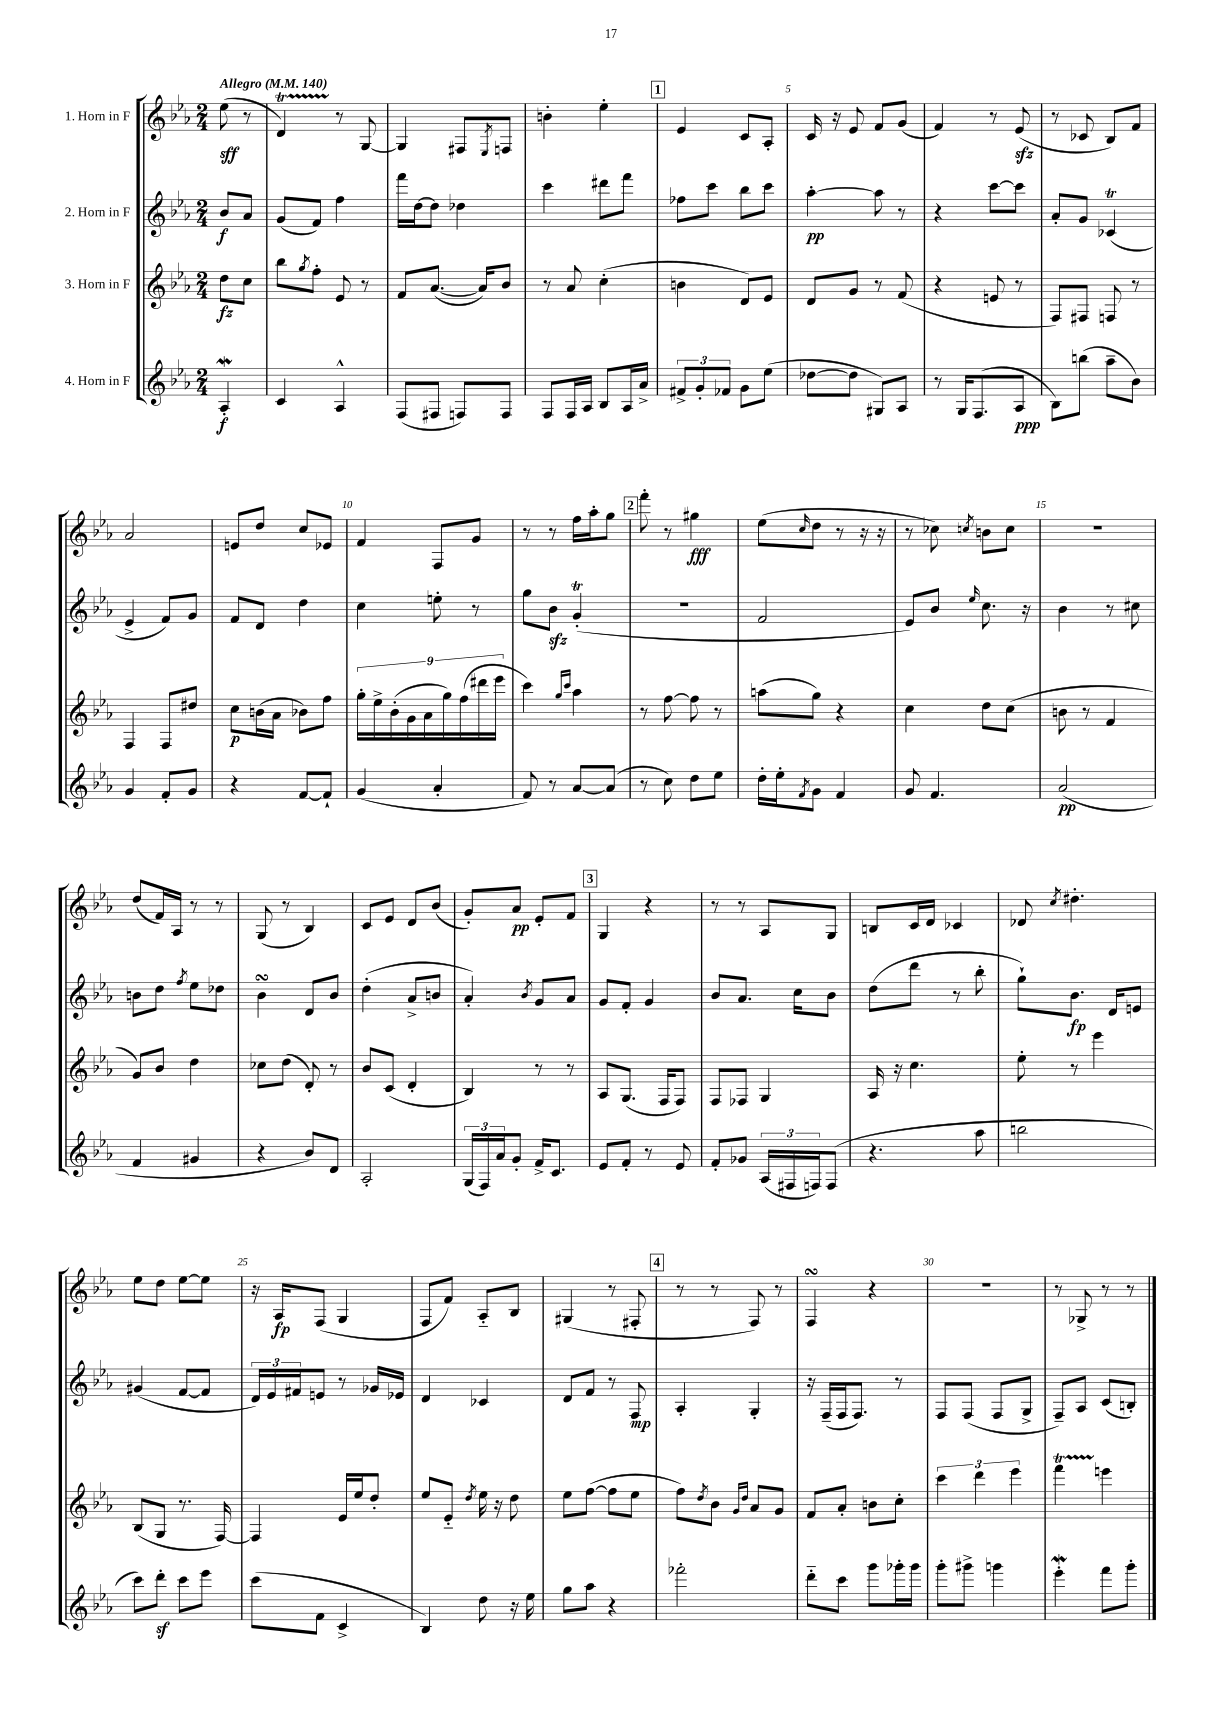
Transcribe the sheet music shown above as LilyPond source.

<<
\new StaffGroup <<
\new Staff = "s0" \with { instrumentName = "1. Horn in F" } {
    \clef treble \key ees \major \numericTimeSignature \time 2/4 \partial 4 \tempo "Allegro" 4 = 140
    ees''8\sff( r8 |
    d'4\startTrillSpan) r8\stopTrillSpan g8~ |
    g4 fis8 \acciaccatura { ees8 } f8 |
    b'4-. ees''4-. |
    \mark \markup { \box "1" } ees'4 c'8 aes8-. |
    c'16 r16 ees'8 f'8 g'8( |
    f'4) r8 ees'8\sfz( |
    r8 ces'8 bes8) f'8 |
    aes'2 |
    e'8 d''8 c''8 ees'8 |
    f'4 f8 g'8 |
    r8 r8 f''16 aes''16-. g''8 |
    \mark \markup { \box "2" } f'''8-. r8 gis''4\fff |
    ees''8( \grace { c''16 } d''8 r8 r16 r16 |
    r8 ces''8) \acciaccatura { c''8 } b'8 c''8 |
    R2 |
    d''8( f'16) aes16 r8 r8 |
    g8( r8 bes4) |
    c'8 ees'8 d'8 bes'8( |
    g'8-.) aes'8\pp ees'8-. f'8 |
    \mark \markup { \box "3" } g4 r4 |
    r8 r8 aes8 g8 |
    b8 c'16 d'16 ces'4 |
    des'8 \acciaccatura { c''8 } dis''4.-. |
    ees''8 d''8 ees''8~ ees''8 |
    r16 aes16\fp f8( g4 |
    f8 f'8) aes8-_ bes8 |
    gis4( r8 fis8-. |
    \mark \markup { \box "4" } r8 r8 f8) r8 |
    f4\turn r4 |
    R2 |
    r8 ges8-> r8 r8 \bar "|." |
}
\new Staff = "s1" \with { instrumentName = "2. Horn in F" } {
    \clef treble \key ees \major \numericTimeSignature \time 2/4 \partial 4
    bes'8\f aes'8 |
    g'8( f'8) f''4 |
    f'''16 d''16~ d''8 des''4 |
    c'''4 dis'''8 f'''8 |
    \mark \markup { \box "1" } fes''8 c'''8 bes''8 c'''8 |
    aes''4~-.\pp aes''8 r8 |
    r4 c'''8~ c'''8 |
    aes'8-. g'8 ces'4\trill( |
    ees'4-> f'8) g'8 |
    f'8 d'8 d''4 |
    c''4 e''8-. r8 |
    g''8 bes'8\sfz g'4-.\trill( |
    \mark \markup { \box "2" } R2 |
    f'2 |
    ees'8) bes'8 \grace { ees''16 } c''8. r16 |
    bes'4 r8 cis''8 |
    b'8 d''8 \acciaccatura { f''8 } ees''8 des''8 |
    bes'4\turn d'8 bes'8 |
    d''4-.( aes'8-> b'8 |
    aes'4-.) \acciaccatura { bes'8 } g'8 aes'8 |
    \mark \markup { \box "3" } g'8 f'8-. g'4 |
    bes'8 aes'8. c''16 bes'8 |
    d''8( d'''8 r8 bes''8-. |
    g''8-!) bes'8.\fp d'16 e'8 |
    gis'4( f'8~ f'8 |
    \tuplet 3/2 { d'16) ees'16 fis'16 } e'8 r8 ges'16 ees'16 |
    d'4 ces'4 |
    d'8 f'8 r8 f8\mp |
    \mark \markup { \box "4" } aes4-. g4-. |
    r16 f16--( f16 f8.) r8 |
    f8 f8( f8 g8-> |
    f8--) aes8 c'8( b8-.) \bar "|." |
}
\new Staff = "s2" \with { instrumentName = "3. Horn in F" } {
    \clef treble \key ees \major \numericTimeSignature \time 2/4 \partial 4
    d''8\fz c''8 |
    bes''8 \acciaccatura { g''8 } f''8-. ees'8 r8 |
    f'8 aes'8.~( aes'16) bes'8 |
    r8 aes'8 c''4-.( |
    \mark \markup { \box "1" } b'4 d'8) ees'8 |
    d'8 g'8 r8 f'8( |
    r4 e'8 r8 |
    f8) fis8 f8 r8 |
    f4 f8 dis''8 |
    c''8\p b'16( aes'16 bes'8) f''8 |
    \tuplet 9/8 { g''16-. ees''16-> bes'16-.( g'16 aes'16 g''16) f''16( dis'''16 ees'''16 } |
    c'''4) \grace { g''16 c'''16 } aes''4 |
    \mark \markup { \box "2" } r8 f''8~ f''8 r8 |
    a''8( g''8) r4 |
    c''4 d''8 c''8( |
    b'8 r8 f'4 |
    g'8) bes'8 d''4 |
    ces''8 d''8( d'8-.) r8 |
    bes'8 c'8( d'4-. |
    bes4) r8 r8 |
    \mark \markup { \box "3" } aes8 g8.( f16 f8) |
    f8 fes8 g4 |
    aes16 r16 c''4. |
    ees''8-. r8 ees'''4 |
    bes8( g8 r8. f16~) |
    f4 ees'16 ees''16 d''8-. |
    ees''8 ees'8-_ \acciaccatura { d''8 } ees''16 r16 d''8 |
    ees''8 f''8~( f''8 ees''8 |
    \mark \markup { \box "4" } f''8) \acciaccatura { d''8 } bes'8 \grace { g'16 d''16 } aes'8 g'8 |
    f'8 aes'8-. b'8 c''8-. |
    \tuplet 3/2 { c'''4 d'''4 ees'''4 } |
    f'''4\startTrillSpan e'''4\stopTrillSpan \bar "|." |
}
\new Staff = "s3" \with { instrumentName = "4. Horn in F" } {
    \clef treble \key ees \major \numericTimeSignature \time 2/4 \partial 4
    aes4-.\mordent\f |
    c'4 aes4-^ |
    f8( fis8 f8) f8 |
    f8 f16 aes16 bes8 aes16 aes'16-> |
    \mark \markup { \box "1" } \tuplet 3/2 { fis'8-> g'8-. fes'8 } g'8 ees''8( |
    des''8~ des''8 gis8) aes8 |
    r8 g16 f8.( aes8\ppp |
    bes8) b''8( aes''8-- bes'8) |
    g'4 f'8-. g'8 |
    r4 f'8~ f'8-! |
    g'4( aes'4-. |
    f'8) r8 aes'8~ aes'8( |
    \mark \markup { \box "2" } r8 c''8) d''8 ees''8 |
    d''16-. ees''16-. \acciaccatura { f'8 } g'8 f'4 |
    g'8 f'4. |
    aes'2\pp( |
    f'4 gis'4 |
    r4 bes'8) d'8 |
    aes2-. |
    \tuplet 3/2 { g16( f16) aes'16 } g'8-. f'16-> c'8. |
    \mark \markup { \box "3" } ees'8 f'8-. r8 ees'8 |
    f'8-. ges'8 \tuplet 3/2 { aes16( fis16 f16) } f8( |
    r4. aes''8 |
    b''2 |
    c'''8) d'''8-.\sf c'''8 ees'''8 |
    c'''8( f'8 c'4-> |
    bes4) d''8 r16 ees''16 |
    g''8 aes''8 r4 |
    \mark \markup { \box "4" } fes'''2-. |
    d'''8-_ c'''8 g'''8 ges'''16-. ges'''16 |
    g'''8-. gis'''8-> g'''4 |
    ees'''4-.\mordent f'''8 g'''8-. \bar "|." |
}
>>
>>
\layout { \context { \Score \override BarNumber.break-visibility = ##(#f #t #t) barNumberVisibility = #(every-nth-bar-number-visible 5) } }
